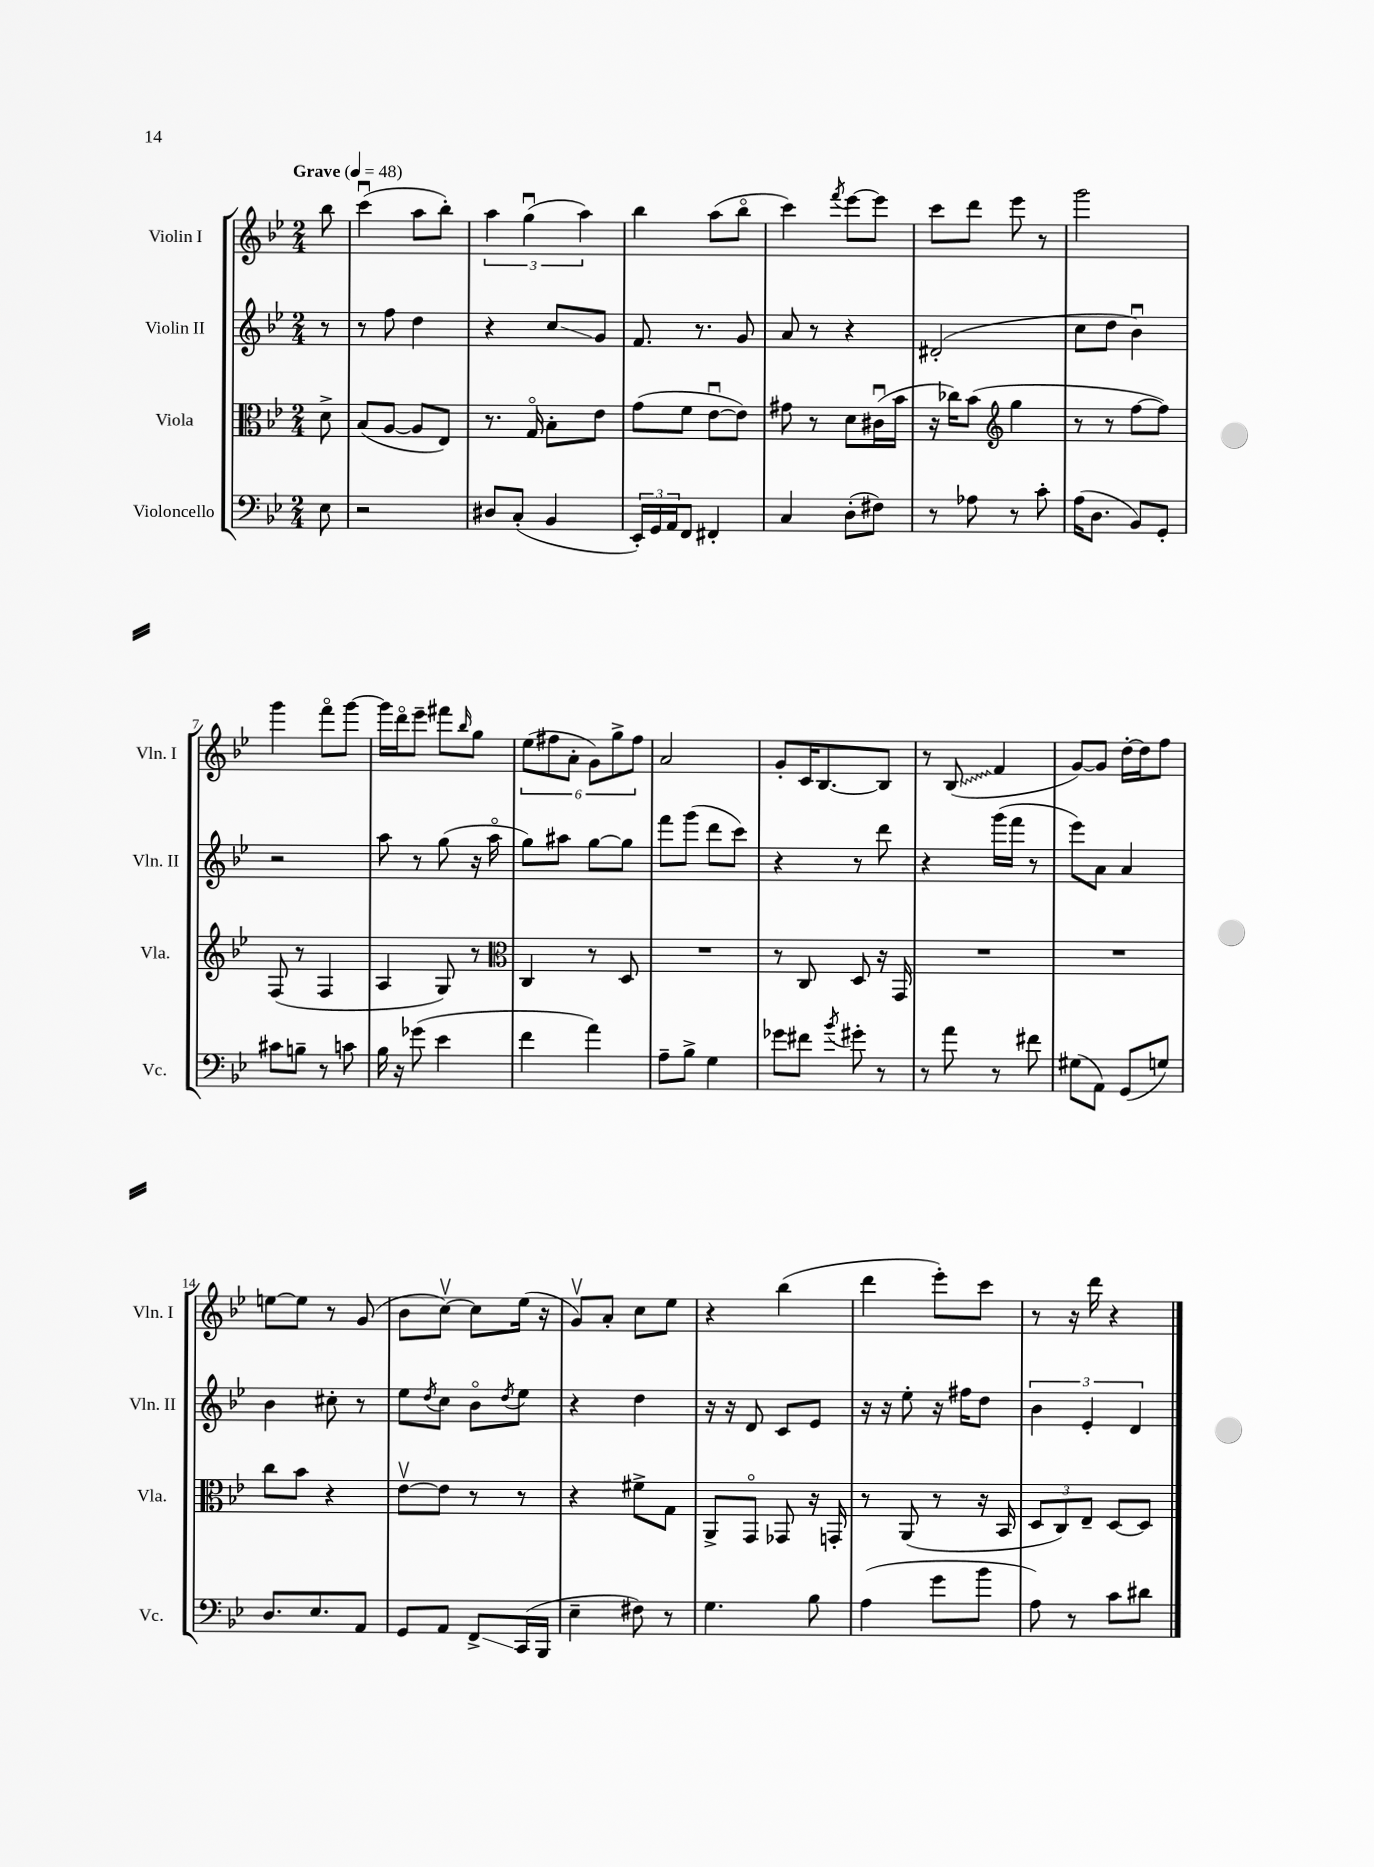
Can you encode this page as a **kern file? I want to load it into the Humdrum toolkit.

**kern	**kern	**kern	**kern
*staff4	*staff3	*staff2	*staff1
*clefF4	*clefC3	*clefG2	*clefG2
*k[b-e-]	*k[b-e-]	*k[b-e-]	*k[b-e-]
*M2/4	*M2/4	*M2/4	*M2/4
*MM48	*MM48	*MM48	*MM48
8E-	8d^	8r	8bb-
=	=	=	=
2r	(8B-	8r	(4cccu
.	[8A	8ff	.
.	8A]	4dd	8aa
.	8E-)	.	8bb-')
=	=	=	=
8D#	8.r	4r	6aa
(8C'	.	.	.
.	.	.	(6ggu
.	16Go	.	.
4BB-	8B-'	8cc	.
.	.	.	6aa)
.	8e-	8g	.
=	=	=	=
24EE-')	(8g	8.f	4bb-
24GG	.	.	.
24AA	.	.	.
8FF	8f	.	.
.	.	8.r	.
4FF#'	[8e-u	.	(8aa
.	8e-])	8g	8bb-o
=	=	=	=
4C	8g#	8a	4ccc)
.	8r	8r	.
.	.	.	8qfff
(8D'	8d	4r	[8eee-
8F#)	(16c#u	.	8eee-]
.	16b-	.	.
=	=	=	=
8r	16r	(2d#'	8ccc
.	16cc-)	.	.
8A-	(8b-	.	8ddd
*	*clefG2	*	*
8r	4gg	.	8eee-
8c'	.	.	8r
=	=	=	=
(16A	8r	8cc	2ggg
8.D	.	.	.
.	8r	8dd	.
8BB-)	[8ff	4b-u)	.
8GG'	8ff])	.	.
=	=	=	=
8c#	(8F	2r	4ggg
8B~	8r	.	.
8r	4F	.	8fffo
8c	.	.	[8ggg
=	=	=	=
16B-	4A	8aa	16ggg]
16r	.	.	16dddo
(8g-	.	8r	8eee-~
4e-	8G)	(8gg	8fff#
.	.	.	16qqbb-
.	8r	16r	8gg
.	.	16aao	.
=	=	=	=
*	*clefC3	*	*
4f	4C	8gg)	(12ee-
.	.	.	12ff#
.	.	8aa#	.
.	.	.	12a'
4a)	8r	[8gg	12g)
.	.	.	12gg^
.	8D	8gg]	.
.	.	.	12ff#
=	=	=	=
8A~	2r	8fff	2a
8B-^	.	(8ggg	.
4G	.	8ddd	.
.	.	8ccc)	.
=	=	=	=
8g-	8r	4r	8g'
8f#	8C	.	16c
.	.	.	[8.B-
8qb-	.	.	.
8g#'	8D	8r	.
8r	16r	8ddd	8B-]
.	16GG	.	.
=	=	=	=
8r	2r	4r	8r
8a	.	.	(8B-
8r	.	(16ggg	4f
.	.	16fff	.
8f#	.	8r	.
=	=	=	=
(8G#	2r	8eee-)	[8g)
8AA)	.	8a	8g]
(8GG	.	4a	[16dd'
.	.	.	16dd]
8G)	.	.	8ff
=	=	=	=
8.D	8cc	4b-	[8ee
.	8b-	.	8ee]
8.E-	.	.	.
.	4r	8cc#'	8r
8AA	.	8r	(8g
=	=	=	=
8GG	[8e-v	8ee-	8b-
.	.	8qdd	.
8AA	8e-]	8cc	[8ccv)
8FF^	8r	8b-o	8cc]
.	.	8qdd	.
(16CC	8r	8ee-	(16ee-
16BBB-	.	.	16r
=	=	=	=
4E-~	4r	4r	8gv)
.	.	.	8a'
8F#)	8f#^	4dd	8cc
8r	8G	.	8ee-
=	=	=	=
4.G	8AA^	16r	4r
.	.	16r	.
.	8GGo	8d	.
.	8GG-	8c	(4bb-
8B-	16r	8e-	.
.	16GG'	.	.
=	=	=	=
(4A	8r	16r	4ddd
.	.	16r	.
.	(8AA	8ee-'	.
8g	8r	16r	8eee-')
.	.	16ff#	.
8b-	16r	8dd	8ccc
.	16BB-	.	.
=	=	=	=
8A)	12D	6b-	8r
.	12C)	.	.
8r	.	.	16r
.	12E-~	6e-'	.
.	.	.	16ddd
8c	[8D	.	4r
.	.	6d	.
8d#	8D]	.	.
==	==	==	==
*-	*-	*-	*-
